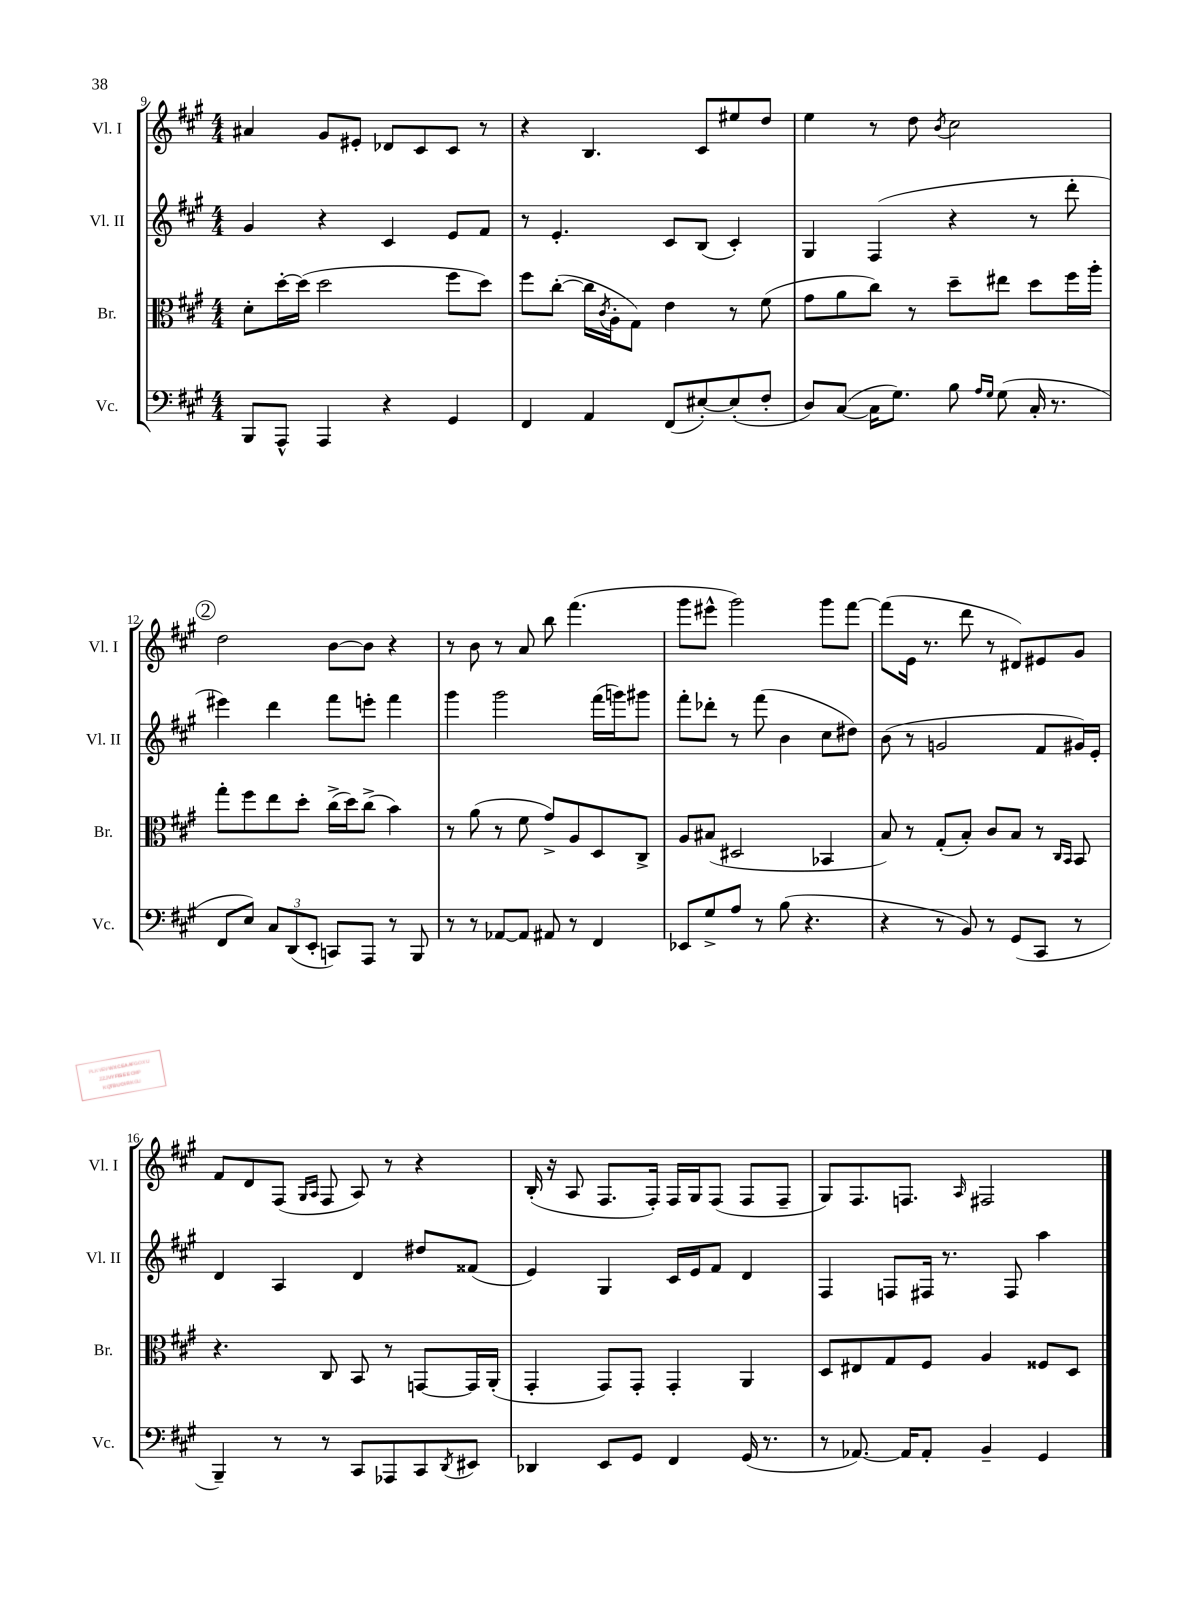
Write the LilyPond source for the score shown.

<<
\new StaffGroup <<
\new Staff = "s0" \with { instrumentName = "Vl. I" shortInstrumentName = "Vl. I" } {
    \clef treble \key a \major \numericTimeSignature \time 4/4
    ais'4 gis'8 eis'8-. des'8 cis'8 cis'8 r8 |
    r4 b4. cis'8 eis''8 d''8 |
    e''4 r8 d''8 \acciaccatura { b'8 } cis''2 |
    \mark \markup { \circle "2" } d''2 b'8~ b'8 r4 |
    r8 b'8 r8 a'8 b''8 fis'''4.( |
    gis'''8 eis'''8-^ gis'''2) gis'''8 fis'''8~ |
    fis'''8( e'16 r8. d'''8 r8 dis'8) eis'8 gis'8 |
    fis'8 d'8 fis8( \grace { gis16 a16 } fis8 a8) r8 r4 |
    b16-.( r16 a8 fis8. fis16-.) fis16 gis16 fis8( fis8 fis8-- |
    gis8) fis8. f8. \grace { a16 } fis2 \bar "|." |
}
\new Staff = "s1" \with { instrumentName = "Vl. II" shortInstrumentName = "Vl. II" } {
    \clef treble \key a \major \numericTimeSignature \time 4/4
    gis'4 r4 cis'4 e'8 fis'8 |
    r8 e'4.-. cis'8 b8( cis'4-.) |
    gis4 fis4( r4 r8 d'''8-. |
    \mark \markup { \circle "2" } eis'''4) d'''4 fis'''8 e'''8-. fis'''4 |
    gis'''4 gis'''2 fis'''16( g'''16) gis'''8 |
    fis'''8-. des'''8-. r8 fis'''8( b'4 cis''8 dis''8) |
    b'8( r8 g'2 fis'8 gis'16) e'16-. |
    d'4 a4 d'4 dis''8 fisis'8( |
    e'4) gis4 cis'16 e'16 fis'8 d'4 |
    fis4 f8 fis16 r8. fis8 a''4 \bar "|." |
}
\new Staff = "s2" \with { instrumentName = "Br." shortInstrumentName = "Br." } {
    \clef alto \key a \major \numericTimeSignature \time 4/4
    d'8-. d''16~-. d''16( d''2 fis''8 d''8) |
    fis''8 cis''8~-.( cis''16 \acciaccatura { cis'8 } a16-. gis8) e'4 r8 fis'8( |
    gis'8 a'8 cis''8) r8 d''8-- eis''8 d''8 fis''16 a''16-. |
    \mark \markup { \circle "2" } gis''8-. fis''8 e''8 d''8-. cis''16->( d''16) cis''8->( b'4) |
    r8 a'8( r8 fis'8 gis'8->) a8 d8 cis8-> |
    a8 bis8( dis2 bes,4 |
    b8) r8 gis8-.( b8-.) cis'8 b8 r8 \grace { cis16 b,16 } b,8 |
    r4. cis8 b,8 r8 g,8~ g,16 a,16-.( |
    gis,4-. gis,8) gis,8-. gis,4-. a,4 |
    d8 eis8 gis8 fis8 a4 fisis8 d8 \bar "|." |
}
\new Staff = "s3" \with { instrumentName = "Vc." shortInstrumentName = "Vc." } {
    \clef bass \key a \major \numericTimeSignature \time 4/4
    b,,8 a,,8-^ a,,4 r4 gis,4 |
    fis,4 a,4 fis,8( eis8~-.) eis8-.( fis8-. |
    d8) cis8~( cis16 gis8.) b8 \grace { a16 gis16 } gis8( cis16-. r8. |
    \mark \markup { \circle "2" } fis,8 e8) \tuplet 3/2 { cis8 d,8( e,8-. } c,8) a,,8 r8 b,,8 |
    r8 r8 aes,8~ aes,8 ais,8 r8 fis,4 |
    ees,8 gis8-> a8 r8 b8( r4. |
    r4 r8 b,8) r8 gis,8( cis,8 r8 |
    b,,4--) r8 r8 cis,8 aes,,8 cis,8 \acciaccatura { d,8 } eis,8 |
    des,4 e,8 gis,8 fis,4 gis,16( r8. |
    r8 aes,8.~) aes,16 aes,8-. b,4-- gis,4 \bar "|." |
}
>>
>>
\layout { \context { \Score currentBarNumber = #9 } }
